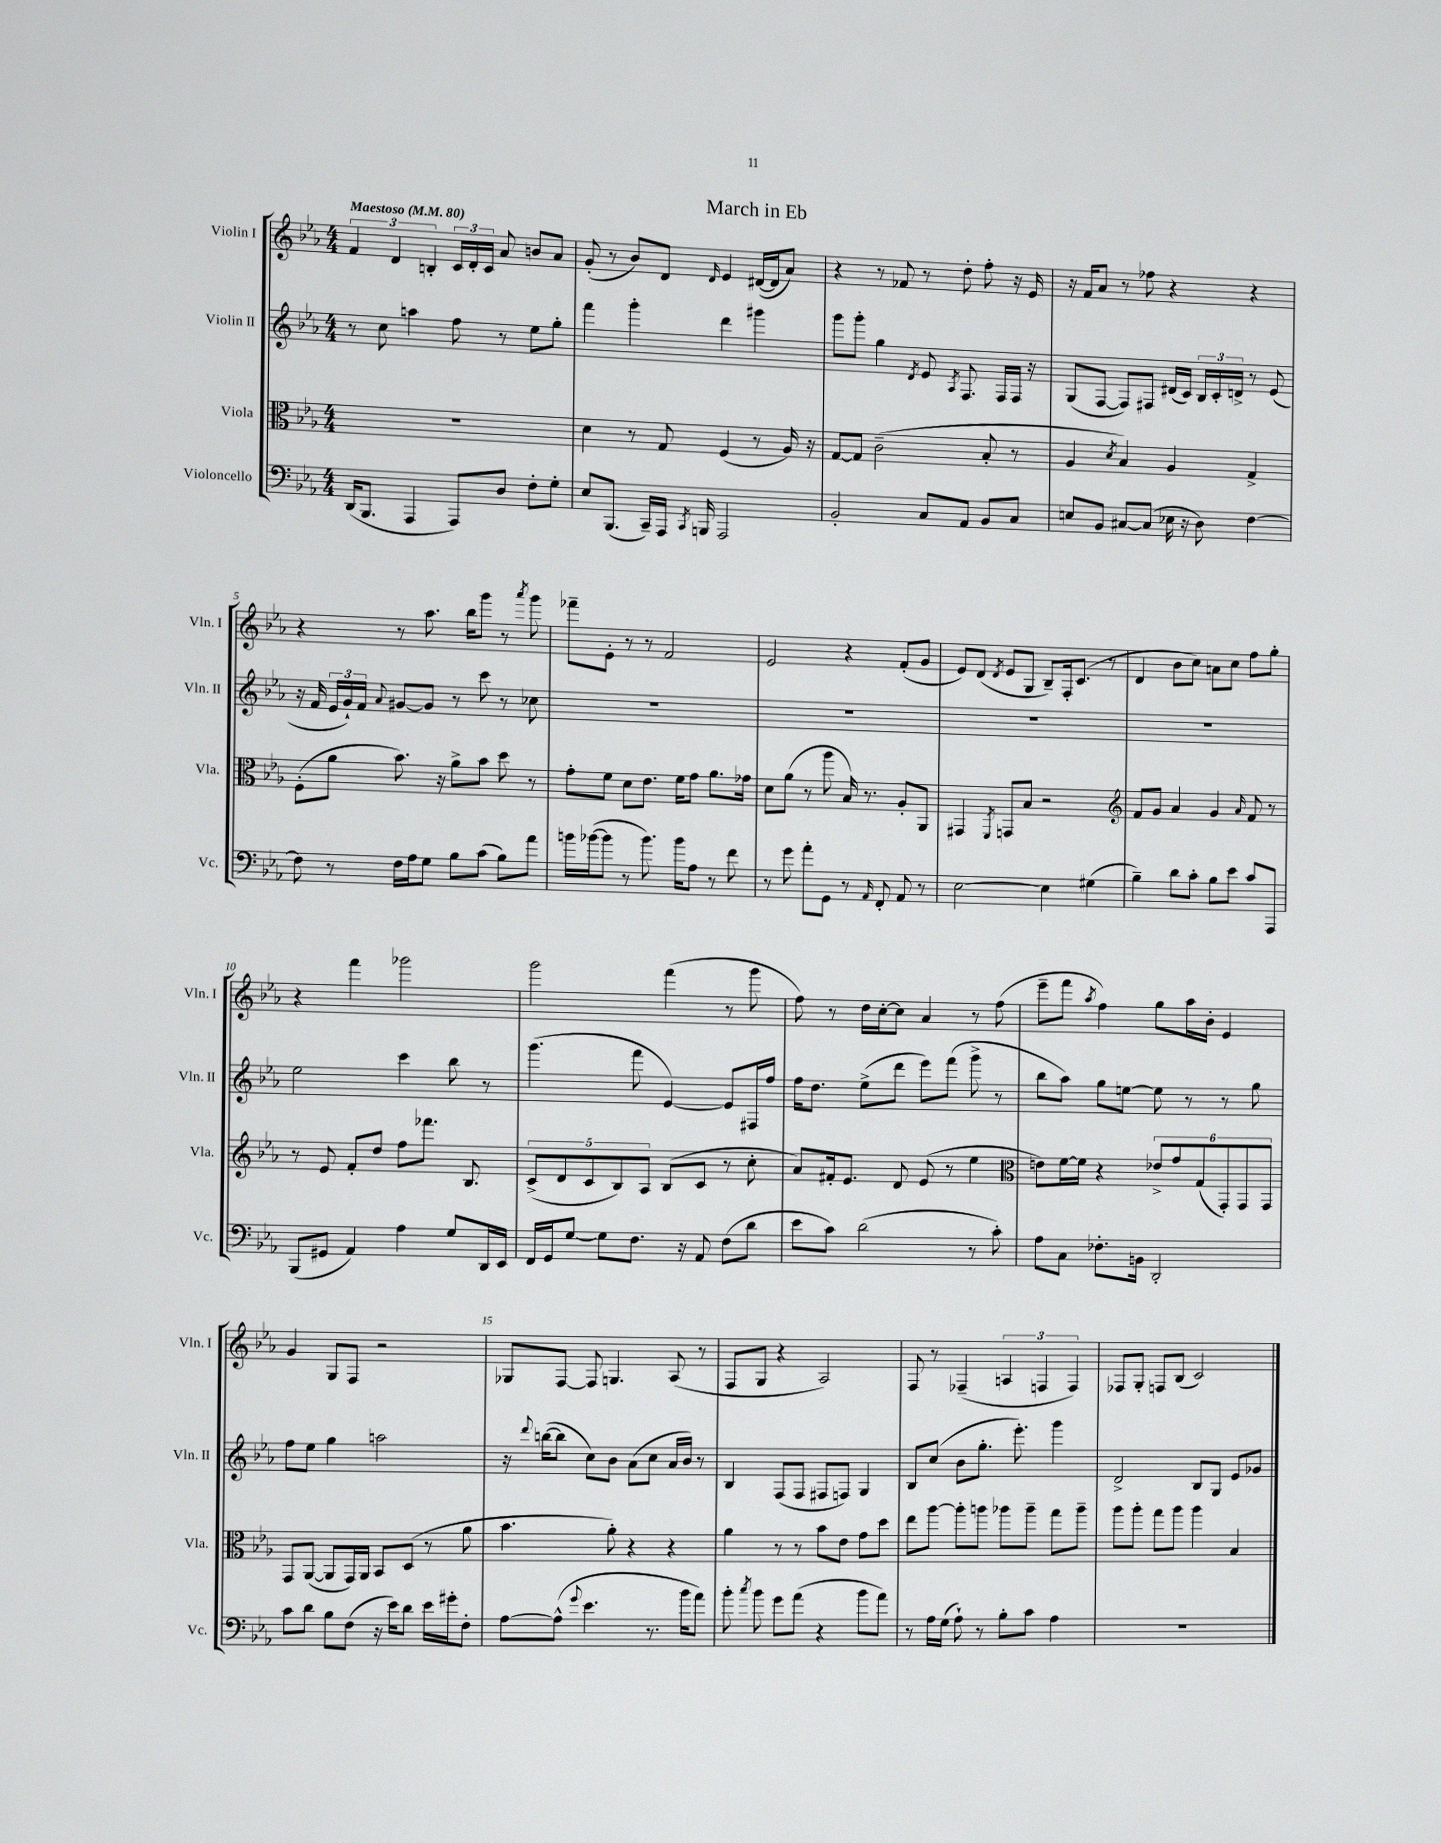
\header { title = "March in Eb" }
<<
\new StaffGroup <<
\new Staff = "s0" \with { instrumentName = "Violin I" shortInstrumentName = "Vln. I" } {
    \clef treble \key ees \major \numericTimeSignature \time 4/4 \tempo "Maestoso" 4 = 80
    \autoBeamOff \tuplet 3/2 { f'4 d'4 b4-. } \tuplet 3/2 { c'16[ d'16-. c'16] } aes'8 b'8[ aes'8] |
    g'8-.( r8 bes'8[) d'8] \grace { d'16 } ees'4 dis'16[~( dis'16 aes'8]) |
    r4 r8 fes'8 r8 d''8-. f''8-. r16 ees'16 |
    r16 f'16[ aes'8] r8 fes''8 r4 r4 |
    r4 r8 aes''8. bes''16[ g'''8] r8 \acciaccatura { aes'''8 } g'''8 |
    fes'''8[-- ees'8]-. r8 r8 f'2 |
    ees'2 r4 f'8[-.( g'8] |
    ees'8[) d'8]( \acciaccatura { d'8 } ees'8[ g8] bes8[--) f16-. c'8.]( r8 |
    d'4 bes'8[ c''8]) a'8[ c''8] f''8[ g''8]-. |
    r4 f'''4 ges'''2 |
    g'''2 f'''4( r8 g'''8 |
    f''8) r8 d''16[ c''16~-. c''8] aes'4 r8 f''8( |
    ees'''8[-- f'''8] \acciaccatura { aes''8 } f''4) g''8[ aes''16 bes'16]-. ees'4 |
    g'4 g8[ f8] r2 |
    ges8[ f8]~ f8 g4. aes8( r8 |
    f8[ g8] r4 aes2) |
    f8 r8 fes4--( \tuplet 3/2 { a4 f4 f4) } |
    fes8[ g8]-. f8[ bes8]( c'2) \bar "|." |
}
\new Staff = "s1" \with { instrumentName = "Violin II" shortInstrumentName = "Vln. II" } {
    \clef treble \key ees \major \numericTimeSignature \time 4/4
    \autoBeamOff r8 c''8 a''4 f''8 r8 ees''8[ g''8]-. |
    f'''4 g'''4-. d'''4 gis'''4 |
    g'''8[ g'''8]-. g''4 \acciaccatura { d'8 } ees'8 \acciaccatura { aes8 } f8. f16[ f16] r16 |
    g8[( f8]~ f8[) fis8] dis'16[( c'16]) \tuplet 3/2 { bes16[ c'16-. d'16]-> } r8 ees'8( |
    r16 f'16 \tuplet 3/2 { ees'16[ g'16-!) f'16] } \appoggiatura { aes'8 } gis'8[~ gis'8] r8 c'''8 r8 ces''8 |
    R1 |
    R1 |
    R1 |
    R1 |
    ees''2 c'''4 bes''8 r8 |
    g'''4.( f'''8 ees'4~) ees'8[ fis16 f''16] |
    f''16[ d''8.] ees''8[->( d'''8] ees'''8[) f'''8]( g'''8-> r8 |
    bes''8[ aes''8]) g''8[ e''8]~ e''8 r8 r8 g''8 |
    f''8[ ees''8] g''4 a''2 |
    r16 \appoggiatura { d'''8 } b''16[~( b''8] c''8[) bes'8] aes'8[( c''8] aes'16[ bes'16]) r8 |
    bes4 f8[( f8] fis8[ f8]) g4 |
    bes8[ c''8]( bes'8[ g''8.]-. ees'''8.-.) g'''4 |
    d'2-> bes8[ g8] ees'8[ ges'8] \bar "|." |
}
\new Staff = "s2" \with { instrumentName = "Viola" shortInstrumentName = "Vla." } {
    \clef alto \key ees \major \numericTimeSignature \time 4/4
    \autoBeamOff R1 |
    d'4 r8 g8 f4( r8 aes16) r16 |
    g8[~ g8] c'2--( bes8-. r8 |
    aes4 \acciaccatura { d'8 } bes4) aes4 g4-> |
    f8[-.( aes'8] bes'8.) r16 aes'8[-> bes'8] d''8 r8 |
    g'8[-. f'8] d'8[ ees'8.] f'16[ g'8] aes'8.[ ges'16] |
    d'8[ aes'8]( r8 aes''8 bes16) r8. aes8[-. aes,8] |
    gis,4 \acciaccatura { f,8 } g,8[ bes8] r2 |
    \clef treble f'8[ g'8] aes'4 g'4 \grace { aes'16 } f'8 r8 |
    r8 ees'8 f'8[-. d''8] f''8[ fes'''8.] bes8. |
    \tuplet 5/4 { c'8[->( d'8 c'8 bes8) aes8] } bes8[( c'8] r8 c''8-. |
    aes'8[) fis'16-. ees'8.] d'8 ees'8( r8 ees''4 |
    \clef alto e'8[) f'16~ f'16] r4 \tuplet 6/4 { ees'8[-> g'8 g8( g,8-.) g,8 g,8] } |
    g,8[ aes,8]~( aes,8[ g,16) aes,16] bes,8[ d8]( r8 aes'8 |
    bes'4. aes'8-.) r4 r4 |
    aes'4 r8 r8 bes'8[ ees'8] g'8[ d''8] |
    ees''8[ aes''8]~ aes''8[-. a''8] aes''8[ aes''8]-- g''8[ aes''8]-- |
    aes''8[ aes''8]-. g''8[ aes''8] aes''4 bes4 \bar "|." |
}
\new Staff = "s3" \with { instrumentName = "Violoncello" shortInstrumentName = "Vc." } {
    \clef bass \key ees \major \numericTimeSignature \time 4/4
    \autoBeamOff d,16[( bes,,8.] aes,,4 aes,,8[) d8] f8[-. g8]-. |
    ees8[ bes,,8.]( c,16[--) aes,,16] \acciaccatura { c,8 } b,,16 aes,,2 |
    bes,2-. c8[ aes,8] bes,8[ c8] |
    e8[ bes,8] cis8[~ cis8]( ees16 r16 d8) f4~ |
    f8 r8 f16[ aes16 g8] bes8[ c'8]( bes8[) aes'8] |
    b'16[ bes'16~( bes'8] r8 bes'8.) bes'16[ aes8] r8 f'8 |
    r8 g'8 aes'8[-. g,8] r8 \grace { aes,16 } f,8-. aes,8 r8 |
    ees2~ ees4 gis4( |
    bes4--) d'8[ c'8]-. bes8[ ees'8] c'8[ aes,,8] |
    bes,,8[( gis,8] aes,4) aes4 g8[ d,16 ees,16] |
    f,16[ g,16 g8]~ g8[ f8.] r16 aes,8 f8[( d'8] |
    ees'8[ c'8]) d'2( r8 c'8-.) |
    aes8[ c8] fes8.[-. b,16] d,2-. |
    c'8[ d'8] bes8[ f8]( r16 ees'16[) d'8] ees'16[ gis'16-. f8]-. |
    aes8[~ aes8]-^( \appoggiatura { g'8 } ees'4. r8. bes'16[ aes'8]) |
    bes'8-. \acciaccatura { c''8 } bes'8 g'8[ aes'8]( r4 bes'8[ aes'8]) |
    r8 aes16[ g16]( aes8-!) r8 bes8[-. c'8] aes4 |
    R1 \bar "|." |
}
>>
>>
\layout { \context { \Score \override BarNumber.break-visibility = ##(#f #t #t) barNumberVisibility = #(every-nth-bar-number-visible 5) } }
